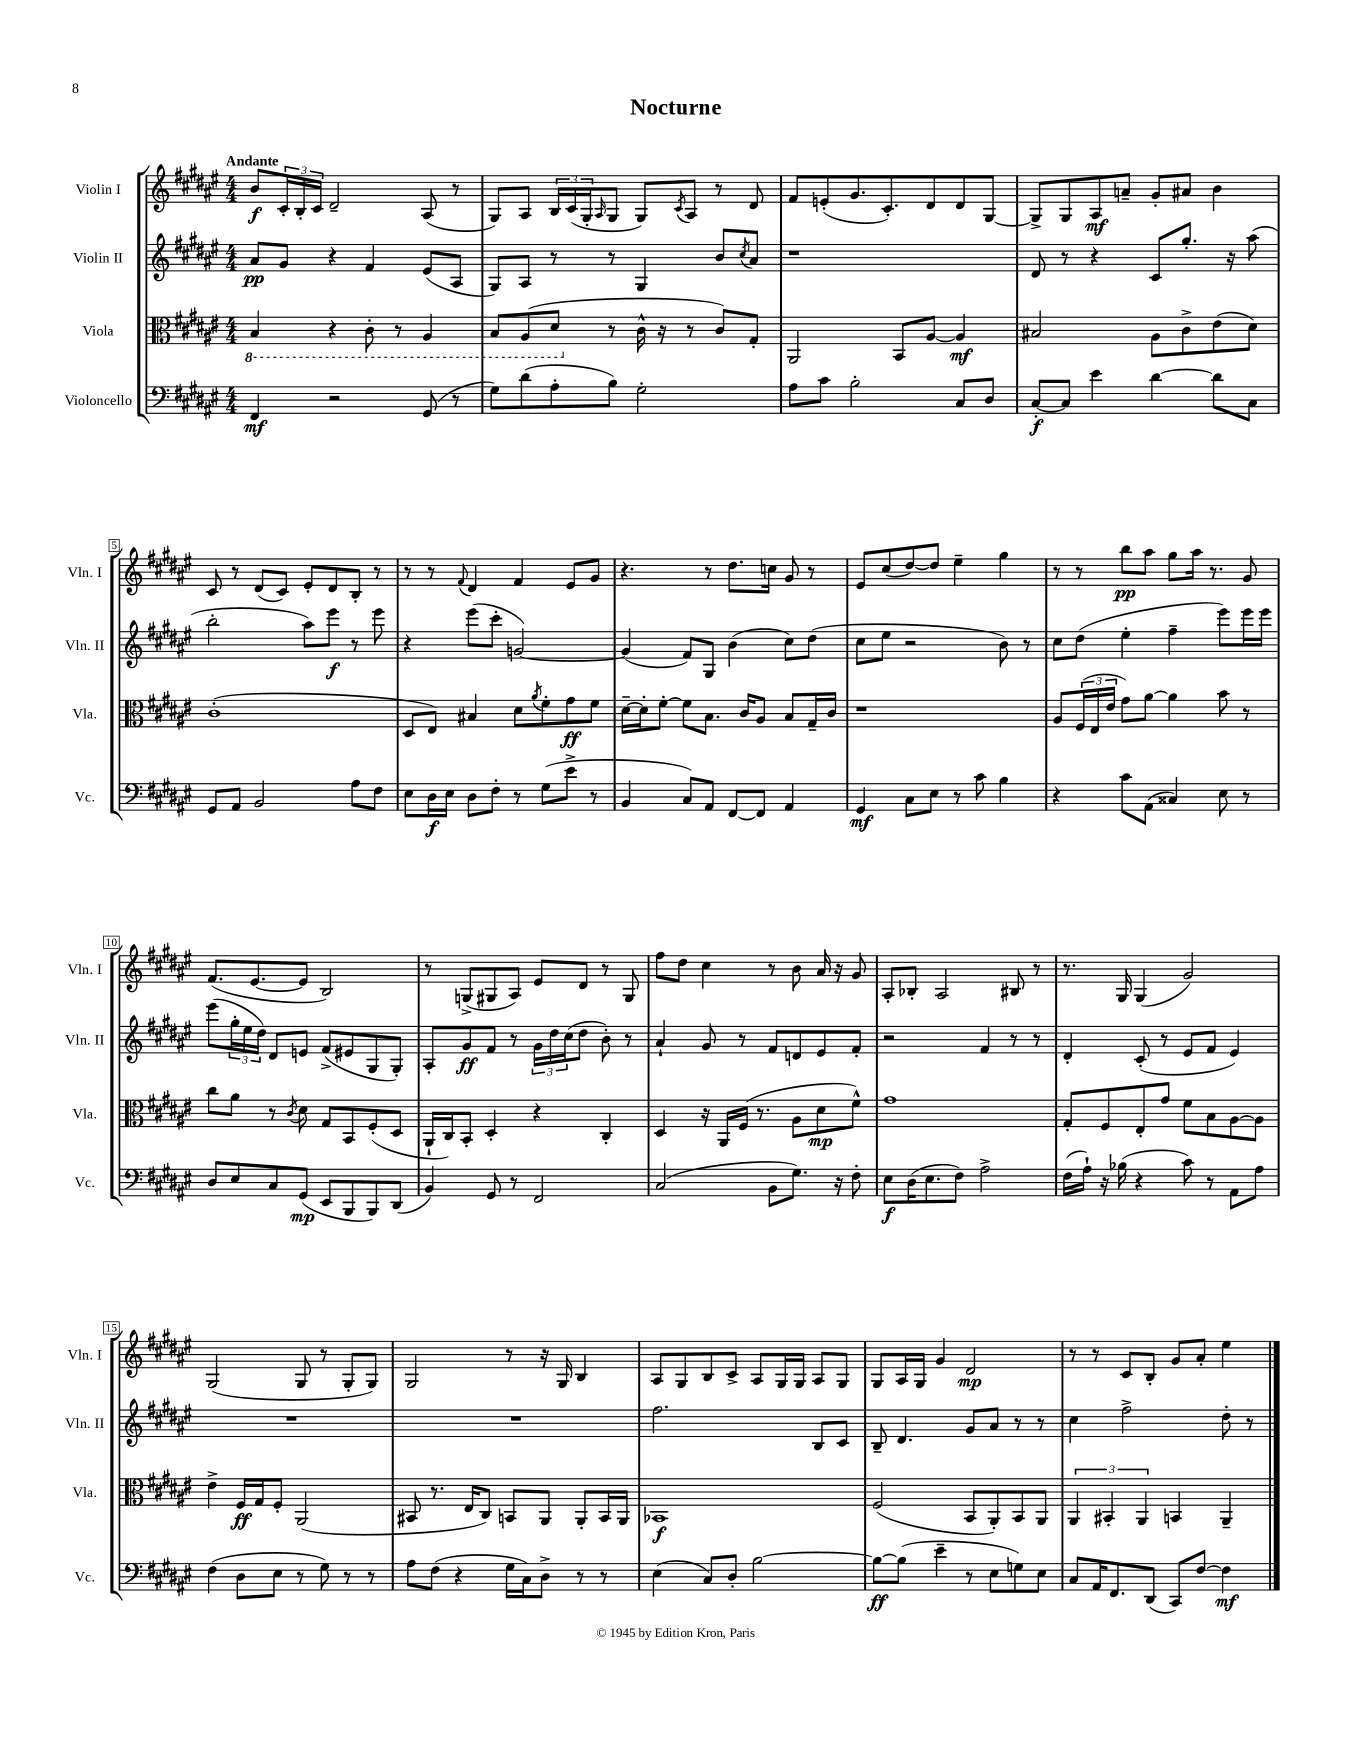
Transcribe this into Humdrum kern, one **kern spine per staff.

**kern	**kern	**kern	**kern
*staff4	*staff3	*staff2	*staff1
*clefF4	*clefC3	*clefG2	*clefG2
*k[f#c#g#d#a#e#]	*k[f#c#g#d#a#e#]	*k[f#c#g#d#a#e#]	*k[f#c#g#d#a#e#]
*M4/4	*M4/4	*M4/4	*M4/4
4FF#	4BB	8a#	8b
.	.	8g#	24c#'
.	.	.	24B'
.	.	.	24c#
2r	4r	4r	2d#~
.	8C#'	4f#	.
.	8r	.	.
(8GG#	4AA#	(8e#	(8A#
8r	.	8A#	8r
=	=	=	=
8G#)	8BB	8G#)	8G#)
(8d#	(8AA#	8A#	8A#
8A#'	8D#	8r	24B
.	.	.	(24c#
.	.	.	24G#'
.	.	.	16qqA#
8B)	8r	8r	8G#
2G#'	16c#^^	4G#	8G#)
.	16r	.	.
.	.	.	8qc#
.	8r	.	8A#
.	8c#)	8b	8r
.	.	8qcc#	.
.	8G#'	8a#	8d#
=	=	=	=
8A#	2AA#	1r	8f#
8c#	.	.	(8e'
2B'	.	.	8.g#
.	.	.	8.c#')
.	8BB	.	.
.	[8A#	.	8d#
8C#	4A#]	.	8d#
8D#	.	.	[8G#
=	=	=	=
[8C#'	2B#	8d#	8G#^]
8C#]	.	8r	8G#
4e#	.	4r	8A#
.	.	.	8a~
[4d#	8A#	8c#	8g#'
.	8c#^	8.gg#'	8a#
8d#]	(8e#	.	4b
.	.	16r	.
8C#	8d#)	(8aa#	.
=	=	=	=
8GG#	(1c#'	2bb'	8c#
8AA#	.	.	8r
2BB	.	.	(8d#
.	.	.	8c#)
.	.	8aa#)	8e#'
.	.	8eee#	8d#
8A#	.	8r	8B'
8F#	.	8eee#	8r
=	=	=	=
8E#	8D#	4r	8r
16D#	8E#)	.	8r
16E#	.	.	.
.	.	.	8qqf#
8D#	4B#	(8eee#	4d#
8F#'	.	8ccc#'	.
8r	8d#	[2g)	4f#
.	8qa#	.	.
(8G#	8f#'	.	.
8e#^	8g#	.	8e#
8r	8f#	.	8g#
=	=	=	=
4BB	[16d#~	(4g]	4.r
.	16d#']	.	.
.	[8f#'	.	.
8C#)	8f#]	8f#)	.
8AA#	8.B	8G#	8r
[8FF#	.	(4b	8.dd#
.	16c#	.	.
8FF#]	8A#	.	.
.	.	.	16cc
4AA#	8B	8cc#)	8g#
.	16G#~	(8dd#	8r
.	16c#	.	.
=	=	=	=
4GG#	1r	8cc#	8e#
.	.	8ee#	(8cc#
8C#	.	2r	[8dd#)
8E#	.	.	8dd#]
8r	.	.	4ee#~
8c#	.	.	.
4B	.	8b)	4gg#
.	.	8r	.
=	=	=	=
4r	8A#	8cc#	8r
.	(24F#	(8dd#	8r
.	24E#	.	.
.	24e#	.	.
8c#	8g#)	4ee#'	8bb
(8AA#	[8a#	.	8aa#
4C##)	4a#]	4ff#~	8gg#
.	.	.	16aa#
.	.	.	8.r
8E#	8b	8eee#)	.
8r	8r	16eee#	8g#
.	.	16eee#	.
=	=	=	=
8D#	8cc#	(8eee#	(8.f#
8E#	8a#	24gg#'	.
.	.	24ee#	.
.	.	.	[8.e#
.	.	24dd#)	.
8C#	8r	8d#	.
.	8qc#	.	.
(8GG#	8d#	8e	8e#]
8EE#	8G#	(8f#^	2B)
8BBB	8BB	8e#	.
8BBB)	(8F#'	8G#	.
(8DD#	8D#	8G#')	.
=	=	=	=
4BB)	16AA#`	8A#'	8r
.	16C#)	.	.
.	8BB'	8g#	(8G^
8GG#	4D#'	8f#	8G#
8r	.	8r	8A#)
2FF#	4r	24g#	8e#
.	.	24dd#	.
.	.	(24cc#	.
.	.	8dd#	8d#
.	4C#'	8b')	8r
.	.	8r	8G#
=	=	=	=
(2C#	4D#	4a#`	8ff#
.	.	.	8dd#
.	16r	8g#	4cc#
.	16AA#	.	.
.	(16F#	8r	.
.	8.r	.	.
8BB	.	8f#	8r
8.G#)	8A#	8d	8b
.	8d#	8e#	16a#
16r	.	.	16r
8F#'	8f#^^)	8f#'	8g#
=	=	=	=
8E#	1g#	2r	8A#'
(16D#	.	.	8B-'
8.E#	.	.	.
.	.	.	2A#
8F#)	.	.	.
2A#^	.	4f#	.
.	.	8r	8B#
.	.	8r	8r
=	=	=	=
(16F#	8G#'	4d#'	8.r
16A#`)	.	.	.
16r	8F#	.	.
(16B-	.	.	16G#
4r	8E#'	(8c#'	(4G#
.	8g#	8r	.
8c#)	8f#	8e#	2g#)
8r	8B	8f#	.
8AA#	[8A#	4e#)	.
8A#	8A#]	.	.
=	=	=	=
(4F#	4e#^	1r	(2G#
8D#	16F#	.	.
.	16G#	.	.
8E#	8F#'	.	.
8r	(2AA#	.	8G#
8G#)	.	.	8r
8r	.	.	8G#'
8r	.	.	8G#)
=	=	=	=
8A#	8BB#	1r	2G#
(8F#	8.r	.	.
4r	.	.	.
.	16E#	.	.
.	8C#)	.	.
16G#	8BB	.	8r
16C#)	.	.	.
8D#^	8AA#	.	16r
.	.	.	16G#
8r	8AA#'	.	4B
8r	16BB	.	.
.	16AA#	.	.
=	=	=	=
(4E#	1BB-	2.ff#	8A#
.	.	.	8G#
8C#)	.	.	8B
8D#'	.	.	8c#^
[2B	.	.	8A#
.	.	.	16G#
.	.	.	16G#
.	.	8B	8A#
.	.	8c#	8G#
=	=	=	=
8B_	(2F#	8B~	8G#
(8B]	.	4.d#	16A#
.	.	.	16G#
4e#~	.	.	4g#
8r	8BB	8g#	2d#
8E#	8AA#')	8a#	.
8G)	8BB	8r	.
8E#	8AA#	8r	.
=	=	=	=
8C#	6AA#	4cc#	8r
16AA#	.	.	8r
.	6BB#'	.	.
8.FF#	.	.	.
.	.	2ff#^	8c#
.	6AA#	.	.
(8DD#	.	.	8B'
8CC#)	4BB	.	8g#
[8F#	.	.	8a#'
4F#]	4AA#~	8dd#'	4ee#
.	.	8r	.
==	==	==	==
*-	*-	*-	*-
